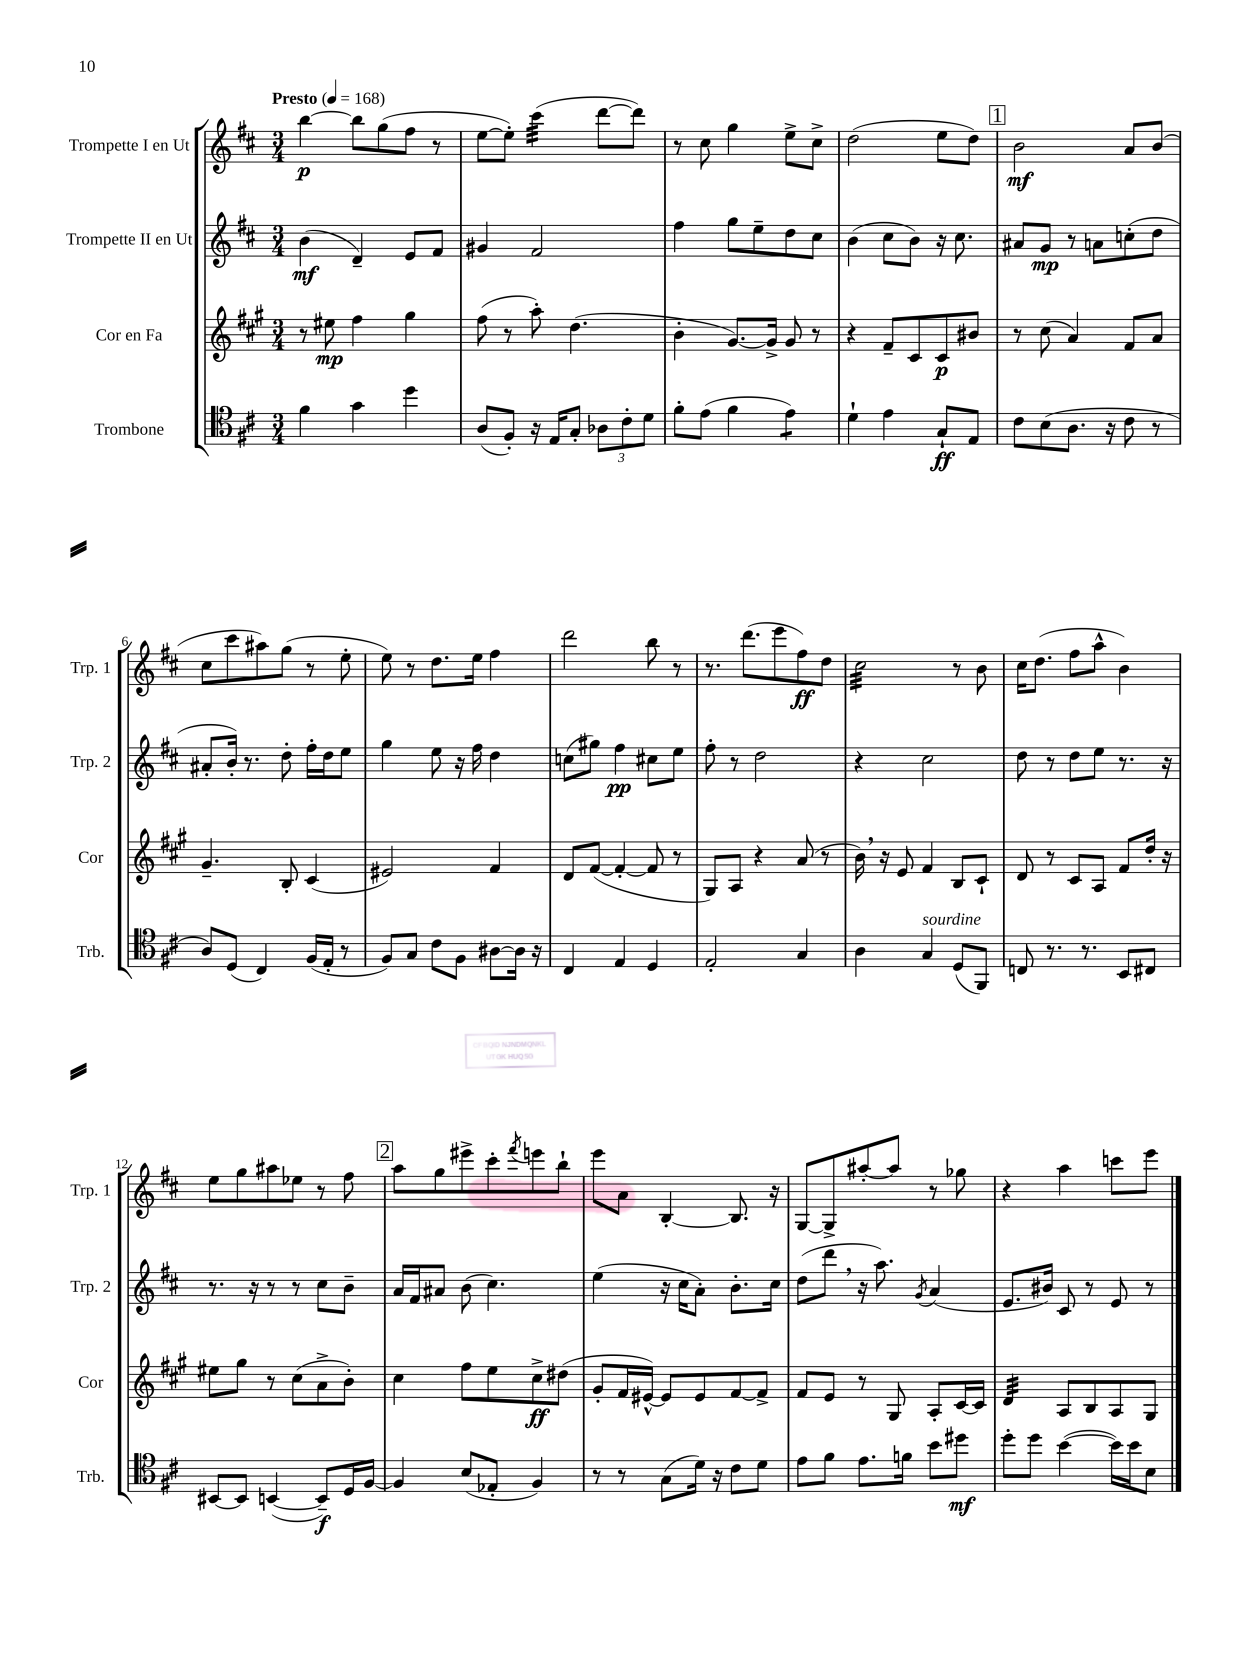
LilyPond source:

<<
\new StaffGroup <<
\new Staff = "s0" \with { instrumentName = "Trompette I en Ut" shortInstrumentName = "Trp. 1" } {
    \clef treble \key d \major \numericTimeSignature \time 3/4 \tempo "Presto" 4 = 168
    b''4~\p b''8 g''8( fis''8 r8 |
    e''8~ e''8-.) cis'''4:32( d'''8~ d'''8) |
    r8 cis''8 g''4 e''8-> cis''8-> |
    d''2( e''8 d''8) |
    \mark \markup { \box "1" } b'2\mf a'8 b'8( |
    cis''8 cis'''8 ais''8) g''8( r8 e''8-. |
    e''8) r8 d''8. e''16 fis''4 |
    d'''2 b''8 r8 |
    r8. d'''8.( e'''8 fis''8\ff) d''8 |
    cis''2:32 r8 b'8 |
    cis''16 d''8.( fis''8 a''8-^ b'4) |
    e''8 g''8 ais''8 ees''8 r8 fis''8 |
    \mark \markup { \box "2" } a''8 g''8 eis'''8-> cis'''8-. \acciaccatura { fis'''8 } e'''8 b''8-! |
    e'''8 a'8 b4~-. b8. r16 |
    g8~ g8-> ais''8~-. ais''8 r8 ges''8 |
    r4 a''4 c'''8 e'''8 \bar "|." |
}
\new Staff = "s1" \with { instrumentName = "Trompette II en Ut" shortInstrumentName = "Trp. 2" } {
    \clef treble \key d \major \numericTimeSignature \time 3/4
    b'4\mf( d'4--) e'8 fis'8 |
    gis'4 fis'2 |
    fis''4 g''8 e''8-- d''8 cis''8 |
    b'4( cis''8 b'8) r16 cis''8. |
    \mark \markup { \box "1" } ais'8 g'8\mp r8 a'8 c''8-.( d''8 |
    ais'8-. b'16-.) r8. d''8-. fis''16-. d''16 e''8 |
    g''4 e''8 r16 fis''16 d''4 |
    c''8( gis''8) fis''4\pp cis''8 e''8 |
    fis''8-. r8 d''2 |
    r4 cis''2 |
    d''8 r8 d''8 e''8 r8. r16 |
    r8. r16 r8 r8 cis''8 b'8-- |
    \mark \markup { \box "2" } a'16 fis'16 ais'8 b'8( cis''4.) |
    e''4( r16 cis''16 a'8-.) b'8.-. cis''16 |
    d''8( d'''8 \breathe r16 a''8.) \acciaccatura { g'8 } a'4( |
    e'8. bis'16) cis'8 r8 e'8 r8 \bar "|." |
}
\new Staff = "s2" \with { instrumentName = "Cor en Fa" shortInstrumentName = "Cor" } {
    \clef treble \key a \major \numericTimeSignature \time 3/4
    r8 eis''8\mp fis''4 gis''4 |
    fis''8( r8 a''8-.) d''4.( |
    b'4-. gis'8.~) gis'16-> gis'8 r8 |
    r4 fis'8-- cis'8 cis'8\p bis'8 |
    \mark \markup { \box "1" } r8 cis''8( a'4) fis'8 a'8 |
    gis'4.-- b8-. cis'4( |
    eis'2) fis'4 |
    d'8 fis'8~( fis'4~-. fis'8 r8 |
    gis8) a8 r4 a'8( r8 |
    b'16) \breathe r16 e'8 fis'4 b8 cis'8-! |
    d'8 r8 cis'8 a8 fis'8 d''16-. r16 |
    eis''8 gis''8 r8 cis''8( a'8-> b'8-.) |
    \mark \markup { \box "2" } cis''4 fis''8 e''8 cis''8->\ff dis''8( |
    gis'8-. fis'16 eis'16~-^) eis'8 eis'8 fis'8~ fis'8-> |
    fis'8 e'8 r8 gis8 a8-. cis'16~ cis'16 |
    d'4:32 a8 b8 a8 gis8 \bar "|." |
}
\new Staff = "s3" \with { instrumentName = "Trombone" shortInstrumentName = "Trb." } {
    \clef tenor \key d \major \numericTimeSignature \time 3/4
    fis'4 g'4 d''4 |
    a8( fis8-.) r16 e16 g8-. \tuplet 3/2 { aes8 cis'8-. d'8 } |
    fis'8-. e'8( fis'4 e'4:8) |
    d'4-! e'4 g8-!\ff e8 |
    \mark \markup { \box "1" } cis'8 b8( a8. r16 cis'8 r8 |
    a8) d8( cis4) fis16( e16-. r8 |
    fis8) g8 cis'8 fis8 ais8~ ais16 r16 |
    cis4 e4 d4 |
    e2-. g4 |
    a4 g4^\markup { \italic "sourdine" } d8( fis,8) |
    c8 r8. r8. b,8 cis8 |
    bis,8~ bis,8 b,4~( b,8--\f) d16 fis16~ |
    \mark \markup { \box "2" } fis4 b8( ees8-. fis4) |
    r8 r8 g8( d'16) r16 cis'8 d'8 |
    e'8 fis'8 e'8. f'16 b'8 dis''8\mf |
    d''8-. d''8 b'4~( b'16) b'16 b8 \bar "|." |
}
>>
>>
